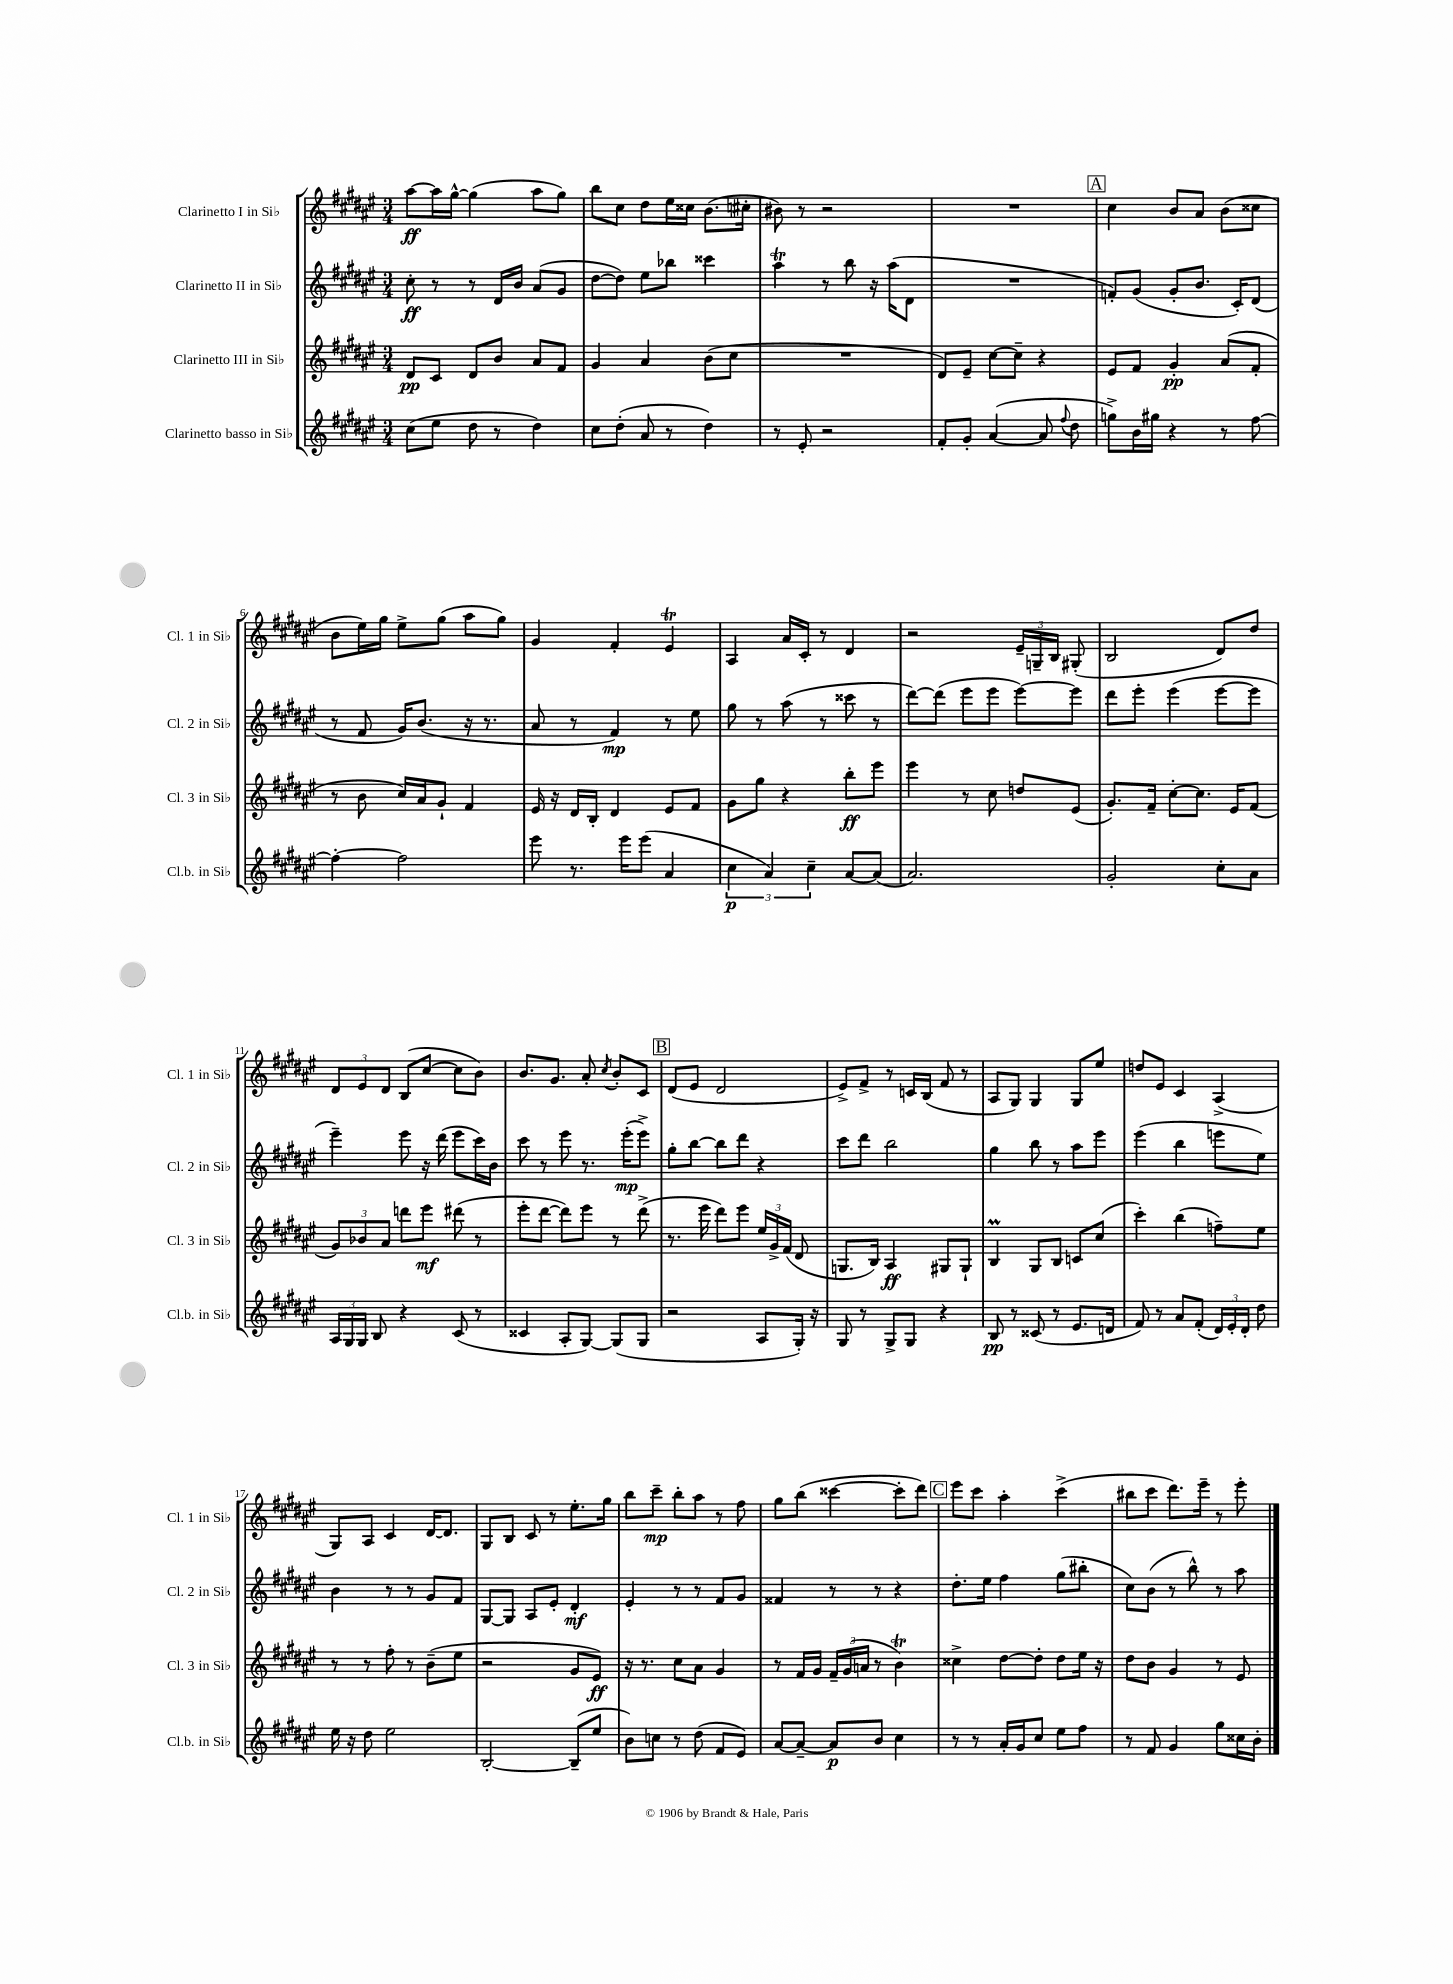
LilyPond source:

<<
\new StaffGroup <<
\new Staff = "s0" \with { instrumentName = "Clarinetto I in Sib" shortInstrumentName = "Cl. 1 in Sib" } {
    \clef treble \key fis \major \numericTimeSignature \time 3/4
    \autoBeamOff ais''8[~\ff ais''16 gis''16]~-^ gis''4( ais''8[ gis''8]) |
    b''8[ cis''8] dis''8[ eis''16 cisis''16] b'8.[( cis''16]-. |
    bis'8) r8 r2 |
    R2. |
    \mark \markup { \box "A" } cis''4 b'8[ ais'8] b'8[( cisis''8] |
    b'8[ eis''16) gis''16] eis''8[-> gis''8]( ais''8[ gis''8]) |
    gis'4 fis'4-. eis'4\trill |
    ais4 ais'16[ cis'16]-. r8 dis'4 |
    r2 \tuplet 3/2 { eis'16[-- g16-- b16] } gis8-.( |
    b2 dis'8[) dis''8] |
    \tuplet 3/2 { dis'8[ eis'8 dis'8] } b8[( cis''8]~ cis''8[ b'8]) |
    b'8.[ gis'8.] ais'8-. \acciaccatura { cis''8 } b'8[-. cis'8] |
    \mark \markup { \box "B" } dis'8[( eis'8] dis'2 |
    eis'8[->) fis'8]-> r8 c'16[ b16]( fis'8 r8 |
    ais8[ gis8]) gis4 gis8[ eis''8] |
    d''8[ eis'8] cis'4 ais4->( |
    gis8[) ais8] cis'4 dis'16[~ dis'8.] |
    gis8[ b8] cis'8 r8 eis''8.[-. gis''16] |
    b''8[ cis'''8]--\mp b''8[-. ais''8] r8 fis''8 |
    gis''8[ b''8]( cisis'''4~ cisis'''8[-. dis'''8]) |
    \mark \markup { \box "C" } eis'''8[ cis'''8] ais''4-. cis'''4->( |
    bis''8[ cis'''8] dis'''8.[) eis'''16]-- r8 eis'''8-. \bar "|." |
}
\new Staff = "s1" \with { instrumentName = "Clarinetto II in Sib" shortInstrumentName = "Cl. 2 in Sib" } {
    \clef treble \key fis \major \numericTimeSignature \time 3/4
    \autoBeamOff cis''8-.\ff r8 r8 dis'16[ b'16] ais'8[( gis'8] |
    dis''8[~ dis''8]) eis''8[ bes''8] cisis'''4 |
    ais''4\trill r8 b''8 r16 ais''16[( dis'8] |
    R2. |
    \mark \markup { \box "A" } f'8[-.) gis'8]( gis'8[-. b'8.] cis'16[-.) dis'8]( |
    r8 fis'8 gis'16[) b'8.]( r16 r8. |
    ais'8 r8 fis'4\mp) r8 eis''8 |
    gis''8 r8 ais''8( r8 cisis'''8 r8 |
    dis'''8[~) dis'''8]( eis'''8[ eis'''8] eis'''8[~) eis'''8] |
    dis'''8[ eis'''8]-. eis'''4( eis'''8[~ eis'''8] |
    eis'''4--) eis'''8 r16 dis'''16( eis'''8[ cis'''16) b'16] |
    cis'''8 r8 eis'''8 r8. eis'''16[-.\mp( eis'''8]->) |
    \mark \markup { \box "B" } gis''8[-. b''8]~ b''8[ dis'''8] r4 |
    cis'''8[ dis'''8] b''2 |
    gis''4 b''8 r8 ais''8[ eis'''8] |
    eis'''4( b''4 e'''8[ eis''8]) |
    b'4 r8 r8 gis'8[ fis'8] |
    gis8[~ gis8] ais8[ eis'8]-. dis'4-.\mf |
    eis'4-. r8 r8 fis'8[ gis'8] |
    fisis'4 r8 r8 r4 |
    \mark \markup { \box "C" } dis''8.[-. eis''16] fis''4 gis''8[( bis''8]-. |
    cis''8[) b'8]( r8 b''8-^) r8 ais''8 \bar "|." |
}
\new Staff = "s2" \with { instrumentName = "Clarinetto III in Sib" shortInstrumentName = "Cl. 3 in Sib" } {
    \clef treble \key fis \major \numericTimeSignature \time 3/4
    \autoBeamOff dis'8[\pp cis'8] dis'8[ b'8] ais'8[ fis'8] |
    gis'4 ais'4 b'8[( cis''8] |
    R2. |
    dis'8[) eis'8]-- cis''8[~ cis''8]-- r4 |
    \mark \markup { \box "A" } eis'8[ fis'8] gis'4-.\pp ais'8[( fis'8]-. |
    r8 b'8 cis''16[) ais'16 gis'8]-! fis'4 |
    eis'16 r16 dis'16[ b16]-. dis'4 eis'8[ fis'8] |
    gis'8[ gis''8] r4 b''8[-.\ff eis'''8] |
    eis'''4 r8 cis''8 d''8[ eis'8]( |
    gis'8.[-.) fis'16]-- cis''8[~-. cis''8.] eis'16[ fis'8]( |
    \tuplet 3/2 { gis'8[) bes'8 ais'8] } d'''8[ eis'''8]\mf dis'''8( r8 |
    eis'''8[-. dis'''8]~ dis'''8[) eis'''8] r8 dis'''8->( |
    \mark \markup { \box "B" } r8. eis'''16 dis'''8[) eis'''8] \tuplet 3/2 { eis''16[ gis'16-> fis'16]( } dis'8 |
    g8.[ b16]) ais4\ff gis8[ gis8]-! |
    b4\prall gis8[ b8] c'8[ cis''8]( |
    cis'''4-.) b''4( f''8[--) eis''8] |
    r8 r8 fis''8-. r8 b'8[--( eis''8] |
    r2 gis'8[ eis'8]\ff) |
    r16 r8. cis''8[ ais'8] gis'4 |
    r8 fis'16[ gis'16] \tuplet 3/2 { fis'16[-- gis'16( a'16] } r8 b'4\trill) |
    \mark \markup { \box "C" } cisis''4-> dis''8[~ dis''8]-. dis''8[ eis''16] r16 |
    dis''8[ b'8] gis'4 r8 eis'8 \bar "|." |
}
\new Staff = "s3" \with { instrumentName = "Clarinetto basso in Sib" shortInstrumentName = "Cl.b. in Sib" } {
    \clef treble \key fis \major \numericTimeSignature \time 3/4
    \autoBeamOff cis''8[( eis''8] dis''8 r8 dis''4) |
    cis''8[ dis''8]-.( ais'8 r8 dis''4) |
    r8 eis'8-. r2 |
    fis'8[-. gis'8]-. ais'4~( ais'8 \appoggiatura { fis''8 } dis''8 |
    \mark \markup { \box "A" } g''8[->) b'16 gis''16] r4 r8 fis''8~ |
    fis''4~-. fis''2 |
    eis'''8 r8. eis'''16[ eis'''8]( ais'4 |
    \tuplet 3/2 { cis''4\p ais'4) cis''4-- } ais'8[~ ais'8]( |
    ais'2.) |
    gis'2-. cis''8[-. ais'8] |
    \tuplet 3/2 { ais16[ gis16 gis16] } b8 r4 cis'8( r8 |
    cisis'4 ais8[-. gis8]~) gis8[( gis8] |
    \mark \markup { \box "B" } r2 ais8[ gis16]-.) r16 |
    gis8 r8 gis8[-> gis8] r4 |
    b8\pp r8 cisis'8( r8 eis'8.[ d'16] |
    fis'8) r8 ais'8[ fis'8]-.( \tuplet 3/2 { dis'16[) eis'16-. dis'16]-. } dis''8 |
    eis''16 r16 dis''8 eis''2 |
    b2~-. b8[--( eis''8] |
    b'8[) c''8] r8 dis''8( fis'8[ eis'8]) |
    ais'8[~ ais'8]~-- ais'8[\p b'8] cis''4 |
    \mark \markup { \box "C" } r8 r8 ais'16[-. gis'16 cis''8] eis''8[ fis''8] |
    r8 fis'8 gis'4 gis''8[ cisis''16 b'16]-. \bar "|." |
}
>>
>>
